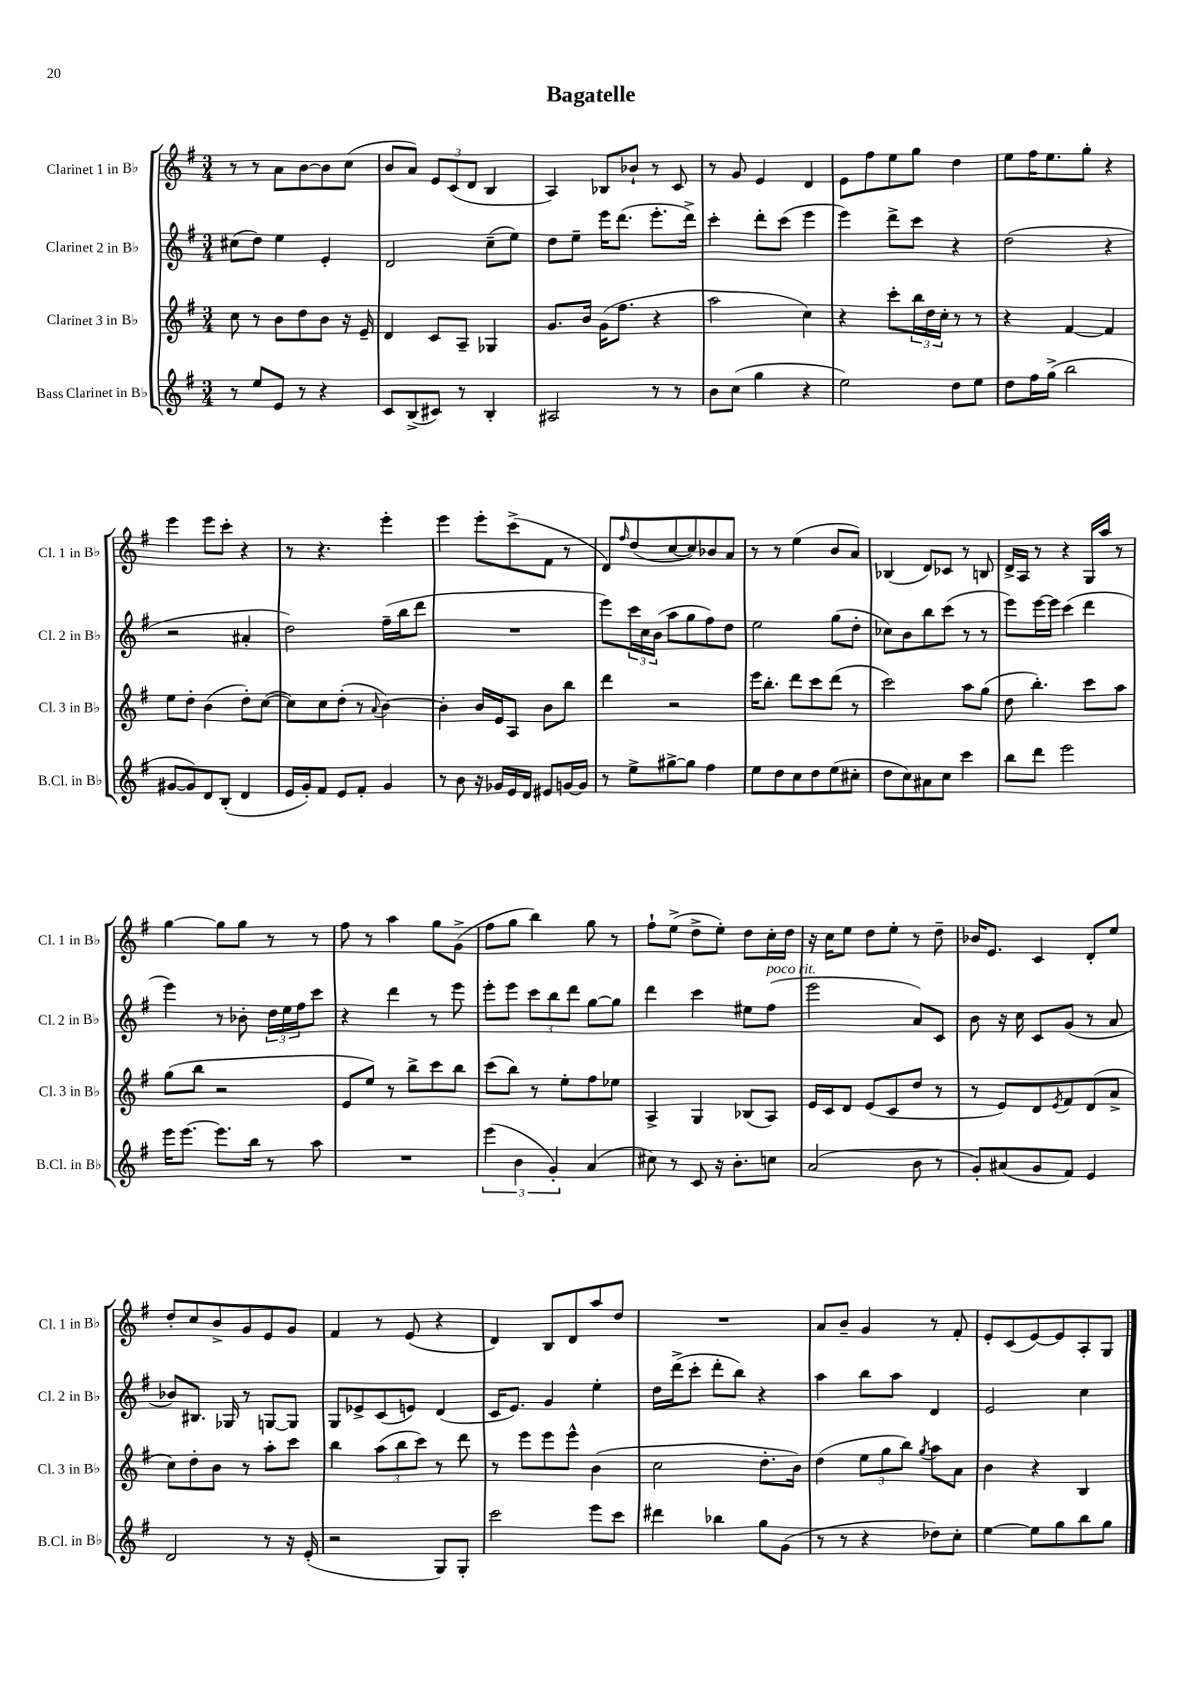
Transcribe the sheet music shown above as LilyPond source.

\header { title = "Bagatelle" }
<<
\new StaffGroup <<
\new Staff = "s0" \with { instrumentName = "Clarinet 1 in Bb" shortInstrumentName = "Cl. 1 in Bb" } {
    \clef treble \key g \major \numericTimeSignature \time 3/4
    r8 r8 a'8 b'8~ b'8 c''8( |
    b'8 a'8) \tuplet 3/2 { e'8 c'8( d'8 } b4 |
    a4) bes8 bes'8-! r8 c'8 |
    r8 g'8 e'4 d'4 |
    e'8 fis''8 e''8 g''8 d''4 |
    e''8 fis''16 e''8. g''8-. r4 |
    e'''4 e'''8 c'''8-. r4 |
    r8 r4. e'''4-. |
    e'''4 e'''8-. c'''8->( fis'8 r8 |
    d'8) \grace { fis''16 } d''8( c''8~ c''8) bes'8 a'8 |
    r8 r8 e''4( b'8 a'8) |
    bes4( d'8) ces'8 r8 b8 |
    d'16-> a16 r8 r4 g16 a''16 r8 |
    g''4~ g''8 g''8 r8 r8 |
    fis''8 r8 a''4 g''8 g'8->( |
    fis''8 g''8 b''4) g''8 r8 |
    fis''8-! e''8->( d''8-> e''8-.) d''8 c''16-. d''16 |
    r16 c''16 e''8 d''8 e''8-. r8 d''8-- |
    bes'16 e'8. c'4 d'8-. e''8 |
    d''8-. c''8 b'8-> g'8 e'8 g'8 |
    fis'4 r8 e'8( r4 |
    d'4) b8 d'8 a''8 d''8 |
    R2. |
    a'8 b'8-- g'4 r8 fis'8-. |
    e'8-. c'8( e'8~) e'8 a8-. g8 \bar "|." |
}
\new Staff = "s1" \with { instrumentName = "Clarinet 2 in Bb" shortInstrumentName = "Cl. 2 in Bb" } {
    \clef treble \key g \major \numericTimeSignature \time 3/4
    cis''8( d''8) e''4 e'4-. |
    d'2 c''8--( e''8) |
    d''8 e''8-- e'''16 d'''8.( e'''8.-. d'''16->) |
    c'''4-. d'''8-. c'''8( e'''4 |
    e'''4) d'''8-> c'''8 r4 |
    d''2( r4 |
    r2 ais'4-. |
    d''2) fis''16--( b''16 d'''8 |
    R2. |
    e'''8) \tuplet 3/2 { c'''16 c''16 b'16( } a''8 g''8 fis''8) d''8 |
    e''2 g''8( d''8-. |
    ces''8) b'8 b''8 c'''8( r8 r8 |
    e'''8) e'''16~ e'''16 c'''4( d'''4 |
    e'''4) r8 bes'8-. \tuplet 3/2 { d''16 e''16 fis''16 } c'''8 |
    r4 d'''4 r8 e'''8 |
    e'''8-. e'''8 \tuplet 3/2 { c'''8 b''8 d'''8 } g''8~ g''8 |
    d'''4 c'''4 eis''8 fis''8^\markup { \italic "poco rit." }( |
    e'''2 a'8) c'8 |
    b'8 r16 c''16 c'8 g'8( r8 a'8 |
    bes'8) bis8. ges16 r8 g8~ g8 |
    g8 ees'8-> c'8( e'8) d'4( |
    c'16 e'8.) g'4 e''4-. |
    d''16 d'''16->( c'''8-. d'''8-. b''8) r4 |
    a''4 b''8 a''8 d'4 |
    e'2 c''4 \bar "|." |
}
\new Staff = "s2" \with { instrumentName = "Clarinet 3 in Bb" shortInstrumentName = "Cl. 3 in Bb" } {
    \clef treble \key g \major \numericTimeSignature \time 3/4
    c''8 r8 b'8 d''8 b'8 r16 e'16-- |
    d'4 c'8 a8-- ges4 |
    g'8. b'16 g'16( fis''8. r4 |
    a''2 c''4) |
    r4 c'''8-. \tuplet 3/2 { b''16 d''16 c''16-. } r8 r8 |
    r4 fis'4~ fis'4 |
    e''8 d''8-. b'4( d''8-.) c''8~( |
    c''8) c''8 d''8-.( r8 \appoggiatura { a'8 } b'4~) |
    b'4-. b'16 e'16 a8 b'8 b''8 |
    d'''4 r2 |
    e'''16 b''8.-. d'''8 c'''8 d'''8( r8 |
    c'''2) a''8 g''8( |
    d''8 b''4.-.) c'''8 a''8 |
    g''8( b''8 r2 |
    e'8 e''8) r8 b''8-> c'''8 b''8 |
    c'''8( b''8) r8 e''8-. fis''8 ees''8 |
    a4-> g4 bes8( a8) |
    e'16 c'16 d'8 e'8( c'8 d''8 r8 |
    r8 e'8) d'8 \acciaccatura { e'8 } fis'8 d'8( a'8-> |
    c''8) d''8-. b'8 r8 a''8-. c'''8 |
    b''4 \tuplet 3/2 { a''8( b''8 c'''8) } r8 d'''8 |
    r8 e'''8 e'''8 e'''8-^ b'4( |
    c''2 d''8.-. b'16) |
    d''4( \tuplet 3/2 { e''8 g''8 b''8) } \acciaccatura { g''8 } a''8 a'8 |
    b'4 r4 b4 \bar "|." |
}
\new Staff = "s3" \with { instrumentName = "Bass Clarinet in Bb" shortInstrumentName = "B.Cl. in Bb" } {
    \clef treble \key g \major \numericTimeSignature \time 3/4
    r8 e''8 e'8 r8 r4 |
    c'8 b8->( cis'8) r8 b4-. |
    ais2 r8 r8 |
    b'8 c''8( g''4 r4 |
    e''2) d''8 e''8 |
    d''8 fis''16 g''16->( b''2 |
    gis'8~ gis'8) d'8 b8-.( d'4 |
    e'16 g'16-.) fis'8 e'8 fis'8-. g'4 |
    r8 b'8 r16 ges'16 e'16 d'16 eis'8 g'16~ g'16 |
    r8 e''8-> gis''8~-> gis''8 fis''4 |
    e''8 d''8 c''8 d''8 e''8( cis''8-. |
    d''8 c''8) ais'8 c''8 c'''4 |
    b''8 d'''8 e'''2 |
    e'''16 e'''8.~ e'''8. b''16 r8 a''8 |
    R2. |
    \tuplet 3/2 { e'''4( b'4 g'4-.) } a'4( |
    cis''8) r8 c'8 r16 b'8.-. c''8 |
    a'2( b'8 r8 |
    g'8-.) ais'8( g'8 fis'8) e'4 |
    d'2 r8 r16 e'16-.( |
    r2 g8) g8-. |
    c'''2 e'''8 c'''8 |
    dis'''4 bes''4 g''8 g'8( |
    r8 r8 r4 des''8) c''8-. |
    e''4~ e''8 g''8 b''8 g''8 \bar "|." |
}
>>
>>
\layout { \context { \Score \remove "Bar_number_engraver" } }
